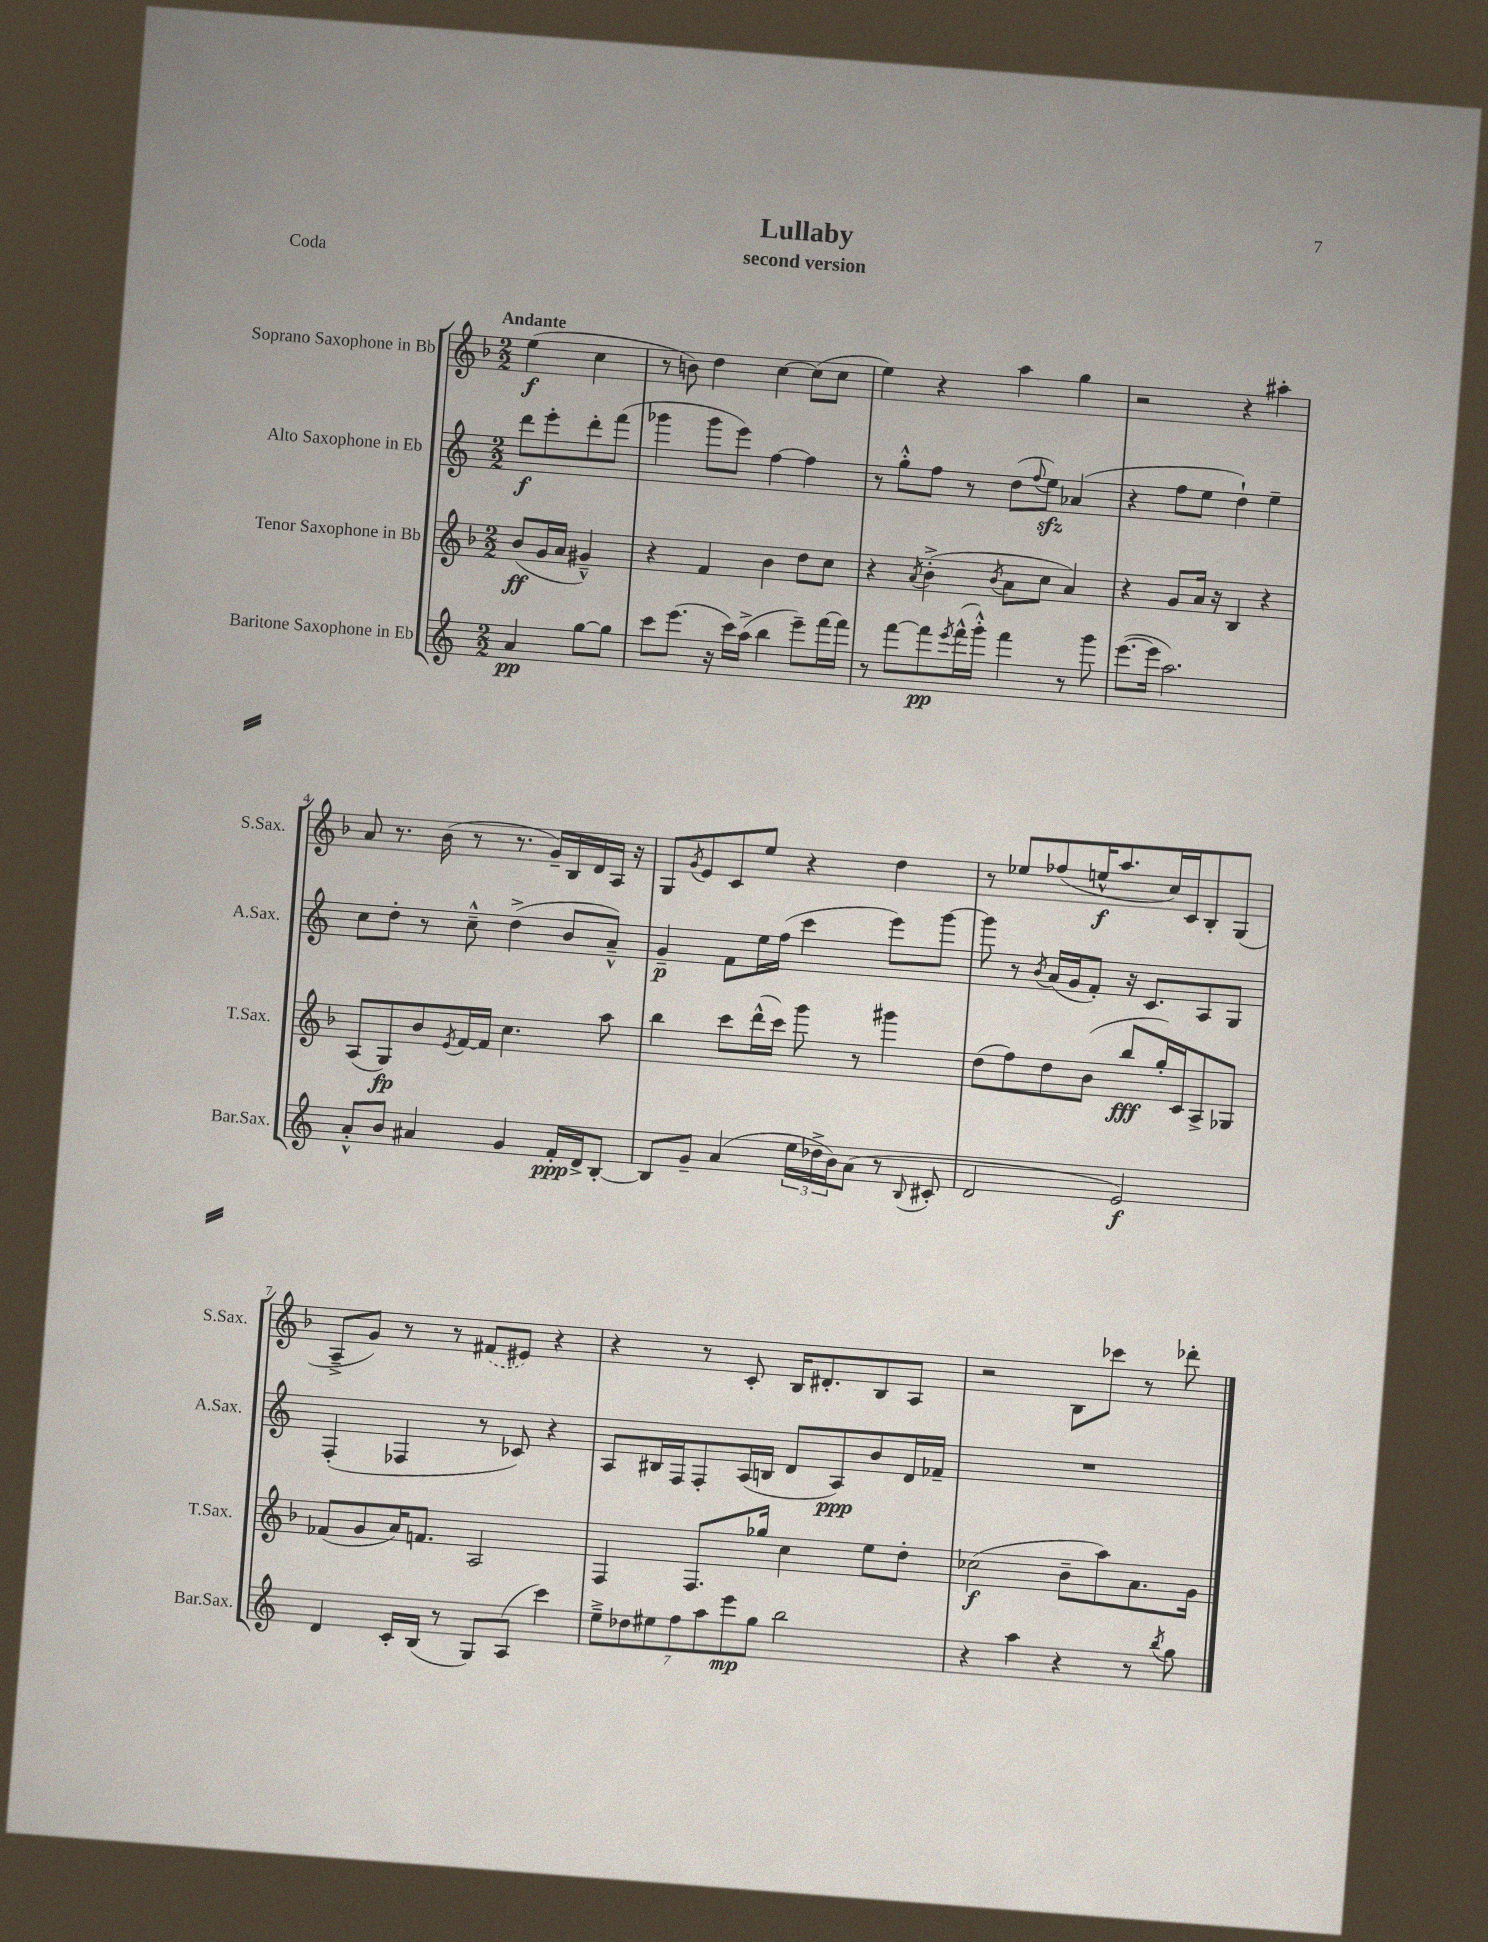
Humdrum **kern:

**kern	**kern	**kern	**kern
*staff4	*staff3	*staff2	*staff1
*clefG2	*clefG2	*clefG2	*clefG2
*k[]	*k[b-]	*k[]	*k[b-]
*M2/2	*M2/2	*M2/2	*M2/2
4a	(8b-	8ddd	(4ee
.	16g	8eee'	.
.	16a	.	.
[8gg	4g#~^^)	8ddd'	4cc
8gg]	.	(8fff	.
=	=	=	=
8ccc	4r	4ggg-	8r
(8.eee	.	.	8b)
.	4f	8ggg-	4dd
16r	.	.	.
16ccc)	.	8eee)	.
(16aa^	.	.	.
4bb	4b-	[4ff	[4cc
8eee~)	8dd	4ff]	(8cc]
[16fff	8cc	.	8cc
16fff]	.	.	.
=	=	=	=
8r	4r	8r	4ee)
[8fff	.	8gg'^^	.
.	8qa	.	.
8fff]	(4b-'^	8ff	4r
8qeee	.	.	.
(16fff^^	.	8r	.
16ggg'^^)	.	.	.
.	8qb-	.	.
4fff	8a	(8dd	4aa
.	.	8qqff	.
.	8cc	8ee)	.
8r	4a)	(4a-	4gg
8ggg	.	.	.
=	=	=	=
([8.eee	4r	4r	2r
16eee]	.	.	.
2.aa)	8g	8ff	.
.	16a	8ee	.
.	16r	.	.
.	4B-	4dd`)	4r
.	4r	4ee~	4aa#'
=	=	=	=
8a'^^	(8A	8cc	8a
8b	8G)	8dd'	8.r
4a#	8b-	8r	.
.	.	.	(16b-
.	8qe	.	.
.	[16f	8cc~^^	8r
.	16f]	.	.
4g	4.cc	(4dd^	8.r
.	.	.	16g~)
16f'	.	8b	16B-
16d^	.	.	16d
[8B'	8aa	8a~^^)	16A
.	.	.	16r
=	=	=	=
8B]	4bb-	4g~	8G
.	.	.	8qg
8g~	.	.	8e
(4a	8ccc	8f	8c
.	(16ddd^^	16ee	8ee
.	16ccc)	(16ff	.
24ee	8ggg	4ccc	4r
24dd-^	.	.	.
24b)	.	.	.
(8a	8r	.	.
8r	4ggg#	8eee)	4dd
8qqB	.	.	.
8c#'	.	[8ggg	.
=	=	=	=
2d	(8dd	8ggg]	8r
.	8ff)	8r	8ee-
.	.	8qb	.
.	8dd	(16a	(8ff-
.	.	16g	.
.	(8b-	8f')	16ee^^
.	.	.	8.aa
2e)	8bb-	16r	.
.	.	8.c	.
.	16gg')	.	16cc)
.	16c	.	16c
.	8A^	8A	8B-'
.	8G-	8G	(8G
=	=	=	=
4d	(8f-	(4F'	8A~^
.	8g	.	8g)
16c'	16a)	4F-	8r
(16B	8.f	.	.
8r	.	.	8r
8G)	2A	8r	(8f#
(8A	.	8c-)	8e#)
4ccc)	.	4r	4r
=	=	=	=
14ee~^	4F	8A	4r
14dd-	.	.	.
.	.	16B#	.
14ee#	.	.	.
.	.	16F	.
14ff	.	.	.
.	8.F	8F'	8r
14aa	.	.	.
14eee	.	.	.
.	.	(16A	8c'
14gg	.	.	.
.	16gg-	16B	.
2bb	4cc	8d	16B-
.	.	.	8.d#'
.	.	8A)	.
.	8ee	8b	8B-
.	8dd'	16d	8A
.	.	16f-~	.
=	=	=	=
4r	(2cc-	1r	2r
4aa	.	.	.
4r	8b-~	.	8B-
.	8aa)	.	8ccc-
8r	8.a	.	8r
8qbb	.	.	.
8gg	.	.	8ddd-'
.	16g	.	.
==	==	==	==
*-	*-	*-	*-
